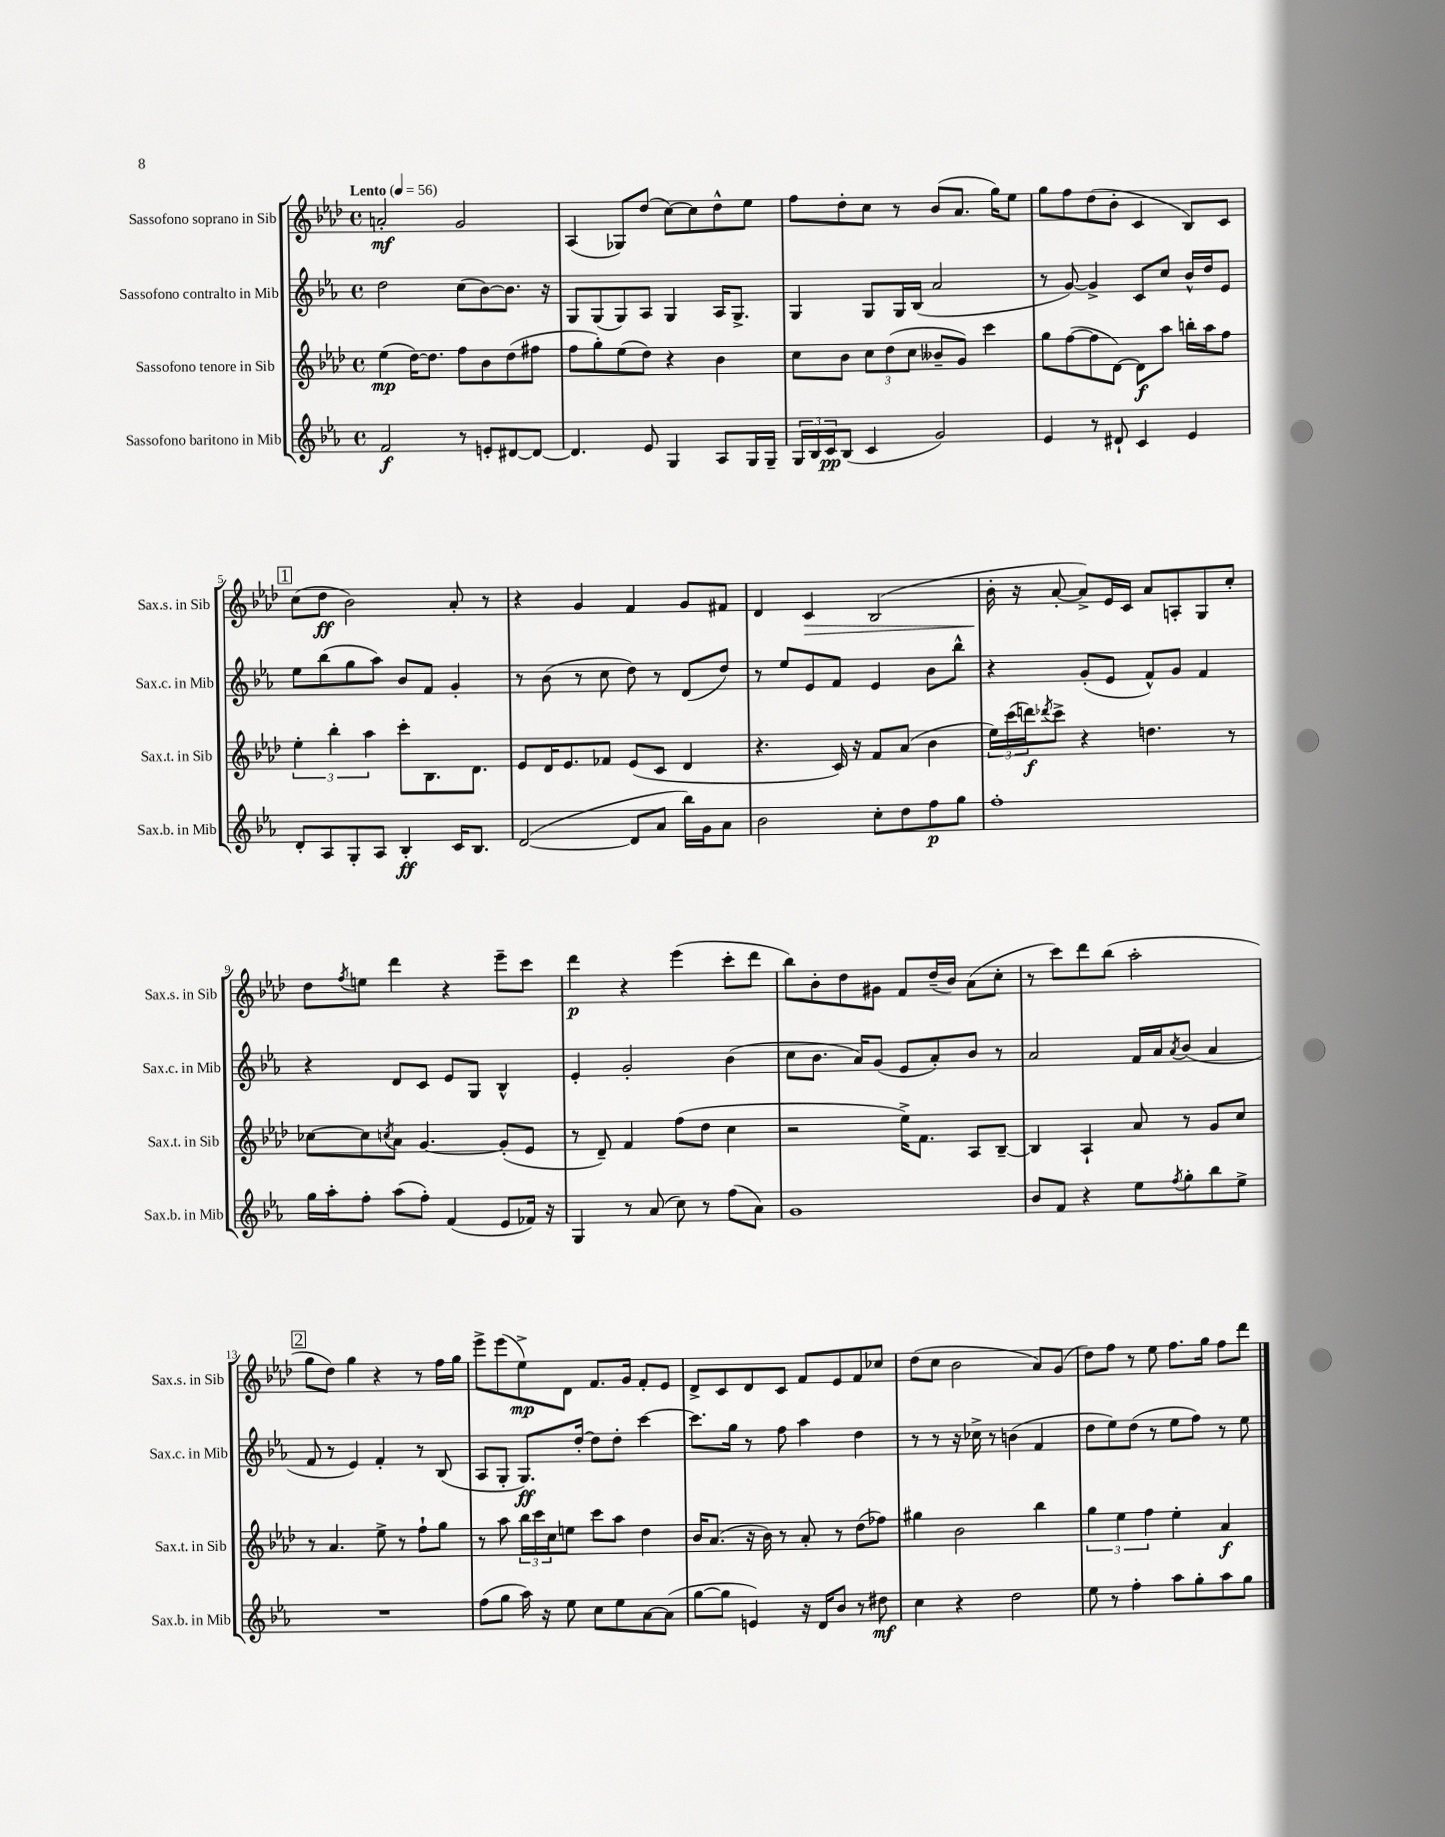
<<
\new StaffGroup <<
\new Staff = "s0" \with { instrumentName = "Sassofono soprano in Sib" shortInstrumentName = "Sax.s. in Sib" } {
    \clef treble \key aes \major \defaultTimeSignature \time 4/4 \tempo "Lento" 4 = 56
    a'2-.\mf g'2 |
    aes4( ges8) des''8( c''8~) c''8 des''8-^ ees''8 |
    f''8 des''8-. c''8 r8 bes'8( aes'8. g''16) ees''8 |
    g''8 f''8 des''8( bes'8-. c'4 bes8) c'8 |
    \mark \markup { \box "1" } c''8( des''8\ff bes'2) aes'8-. r8 |
    r4 g'4 f'4 g'8 fis'8 |
    des'4 c'4\> bes2( |
    bes'16-.\! r16 aes'8~-. aes'8->) ees'16 c'16 aes'8 a8-. g8 c''8-. |
    des''8 \acciaccatura { f''8 } e''8 des'''4 r4 ees'''8-- c'''8 |
    des'''4\p r4 ees'''4( c'''8-. des'''8 |
    bes''8) bes'8-. des''8 gis'8 f'8 des''16--( bes'16) aes'8( c''8-. |
    r8 c'''8) des'''8 bes''8( aes''2-. |
    \mark \markup { \box "2" } g''8 des''8) g''4 r4 r8 f''16 g''16 |
    ees'''8-> ees'''8( ees''8->\mp) des'8 f'8. g'16 f'8-. ees'8 |
    des'8-> c'8 des'8 c'8 f'8 ees'8 f'8 ces''8 |
    des''8( c''8 bes'2 aes'8) g'8( |
    des''8) f''8 r8 ees''8 f''8. g''16 f''8 des'''8 \bar "|." |
}
\new Staff = "s1" \with { instrumentName = "Sassofono contralto in Mib" shortInstrumentName = "Sax.c. in Mib" } {
    \clef treble \key ees \major \defaultTimeSignature \time 4/4
    d''2 c''8( bes'8~) bes'8. r16 |
    g8 g8( g8) aes8 g4 aes16 g8.-> |
    g4 g8 g16 bes16( aes'2 |
    r8 g'8~) g'4-> c'8 c''8 bes'16-^ d''16 ees'8 |
    \mark \markup { \box "1" } ees''8 bes''8( g''8 aes''8) bes'8 f'8 g'4-. |
    r8 bes'8( r8 c''8 d''8) r8 d'8( d''8) |
    r8 ees''8 ees'8 f'8 ees'4 bes'8 bes''8-^ |
    r4 g'8-.( ees'8 f'8-^) g'8 f'4 |
    r4 d'8 c'8 ees'8 g8 bes4-^ |
    ees'4-. g'2-. bes'4( |
    c''8 bes'8. aes'16) g'8( ees'8 aes'8-.) bes'8 r8 |
    aes'2 f'16 aes'16 \acciaccatura { aes'8 } bes'8( aes'4 |
    \mark \markup { \box "2" } f'8 r8 ees'4) f'4-. r8 bes8( |
    aes8 g8-. g8.\ff) d''16~-. d''8 d''8-. c'''4~ |
    c'''8. g''16 r8 f''8 aes''4 d''4 |
    r8 r8 r16 ces''16-> r8 b'4( f'4 |
    d''8 ees''8) d''8( r8 ees''8 f''8) r8 ees''8 \bar "|." |
}
\new Staff = "s2" \with { instrumentName = "Sassofono tenore in Sib" shortInstrumentName = "Sax.t. in Sib" } {
    \clef treble \key aes \major \defaultTimeSignature \time 4/4
    ees''4\mp( des''16~) des''8. f''8 bes'8 des''8( fis''8 |
    f''8 g''8-.) ees''8( des''8) r4 bes'4 |
    c''8 bes'8 \tuplet 3/2 { c''8 des''8( c''8 } beses'8-- g'8) c'''4 |
    g''8 f''8~( f''8 des'8~) des'8\f aes''8 b''16-. aes''16 f''8 |
    \mark \markup { \box "1" } \tuplet 3/2 { ees''4-. bes''4-. aes''4 } c'''8-. bes8. des'8. |
    ees'8 des'16 ees'8. fes'8 ees'8( c'8 des'4 |
    r4. c'16) r16 f'8 aes'8( bes'4 |
    \tuplet 3/2 { ees''16) c'''16( d'''16\f) } \acciaccatura { des'''8 } c'''8-> r4 d''4. r8 |
    ces''8~ ces''8 \acciaccatura { c''8 } aes'8 g'4.~ g'8-.( ees'8 |
    r8 des'8--) f'4 f''8( des''8 c''4 |
    r2 ees''16->) f'8. aes8 bes8~-- |
    bes4 aes4-! aes'8 r8 g'8 c''8 |
    \mark \markup { \box "2" } r8 aes'4. ees''8-> r8 f''8-! g''8 |
    r8 aes''8 \tuplet 3/2 { bes''16 c'''16 c''16 } e''8 c'''8 aes''8 des''4 |
    bes'16 aes'8.( r16 bes'16) r8 aes'8-. r8 des''8( fes''8) |
    gis''4 bes'2 bes''4 |
    \tuplet 3/2 { g''4 ees''4 f''4 } ees''4-. aes'4\f \bar "|." |
}
\new Staff = "s3" \with { instrumentName = "Sassofono baritono in Mib" shortInstrumentName = "Sax.b. in Mib" } {
    \clef treble \key ees \major \defaultTimeSignature \time 4/4
    f'2\f r8 e'8-. dis'8~ dis'8~ |
    dis'4. ees'8 g4 aes8 g16 g16-- |
    \tuplet 3/2 { g16 bes16 c'16\pp } bes8( c'4 g'2) |
    ees'4 r8 dis'8-! c'4 ees'4 |
    \mark \markup { \box "1" } d'8-. aes8 g8-. aes8 bes4-.\ff c'16 bes8. |
    d'2~( d'8 aes'8 bes''16) g'16 aes'8 |
    bes'2 c''8-. d''8 f''8\p g''8 |
    f''1-. |
    g''16 aes''16-. f''8-. aes''8( f''8-.) f'4( ees'8 fes'16) r16 |
    g4 r8 aes'8( c''8) r8 f''8( aes'8) |
    g'1 |
    bes'8 f'8 r4 ees''8 \acciaccatura { f''8 } g''8-. bes''8 ees''8-> |
    \mark \markup { \box "2" } R1 |
    f''8( g''8 aes''16) r16 ees''8 c''8 ees''8 aes'8~ aes'8( |
    g''8~ g''8 e'4) r16 d'16 bes'8 r8 dis''8\mf |
    c''4 r4 d''2 |
    ees''8 r8 f''4-. aes''8 g''8-. aes''8 g''8 \bar "|." |
}
>>
>>
